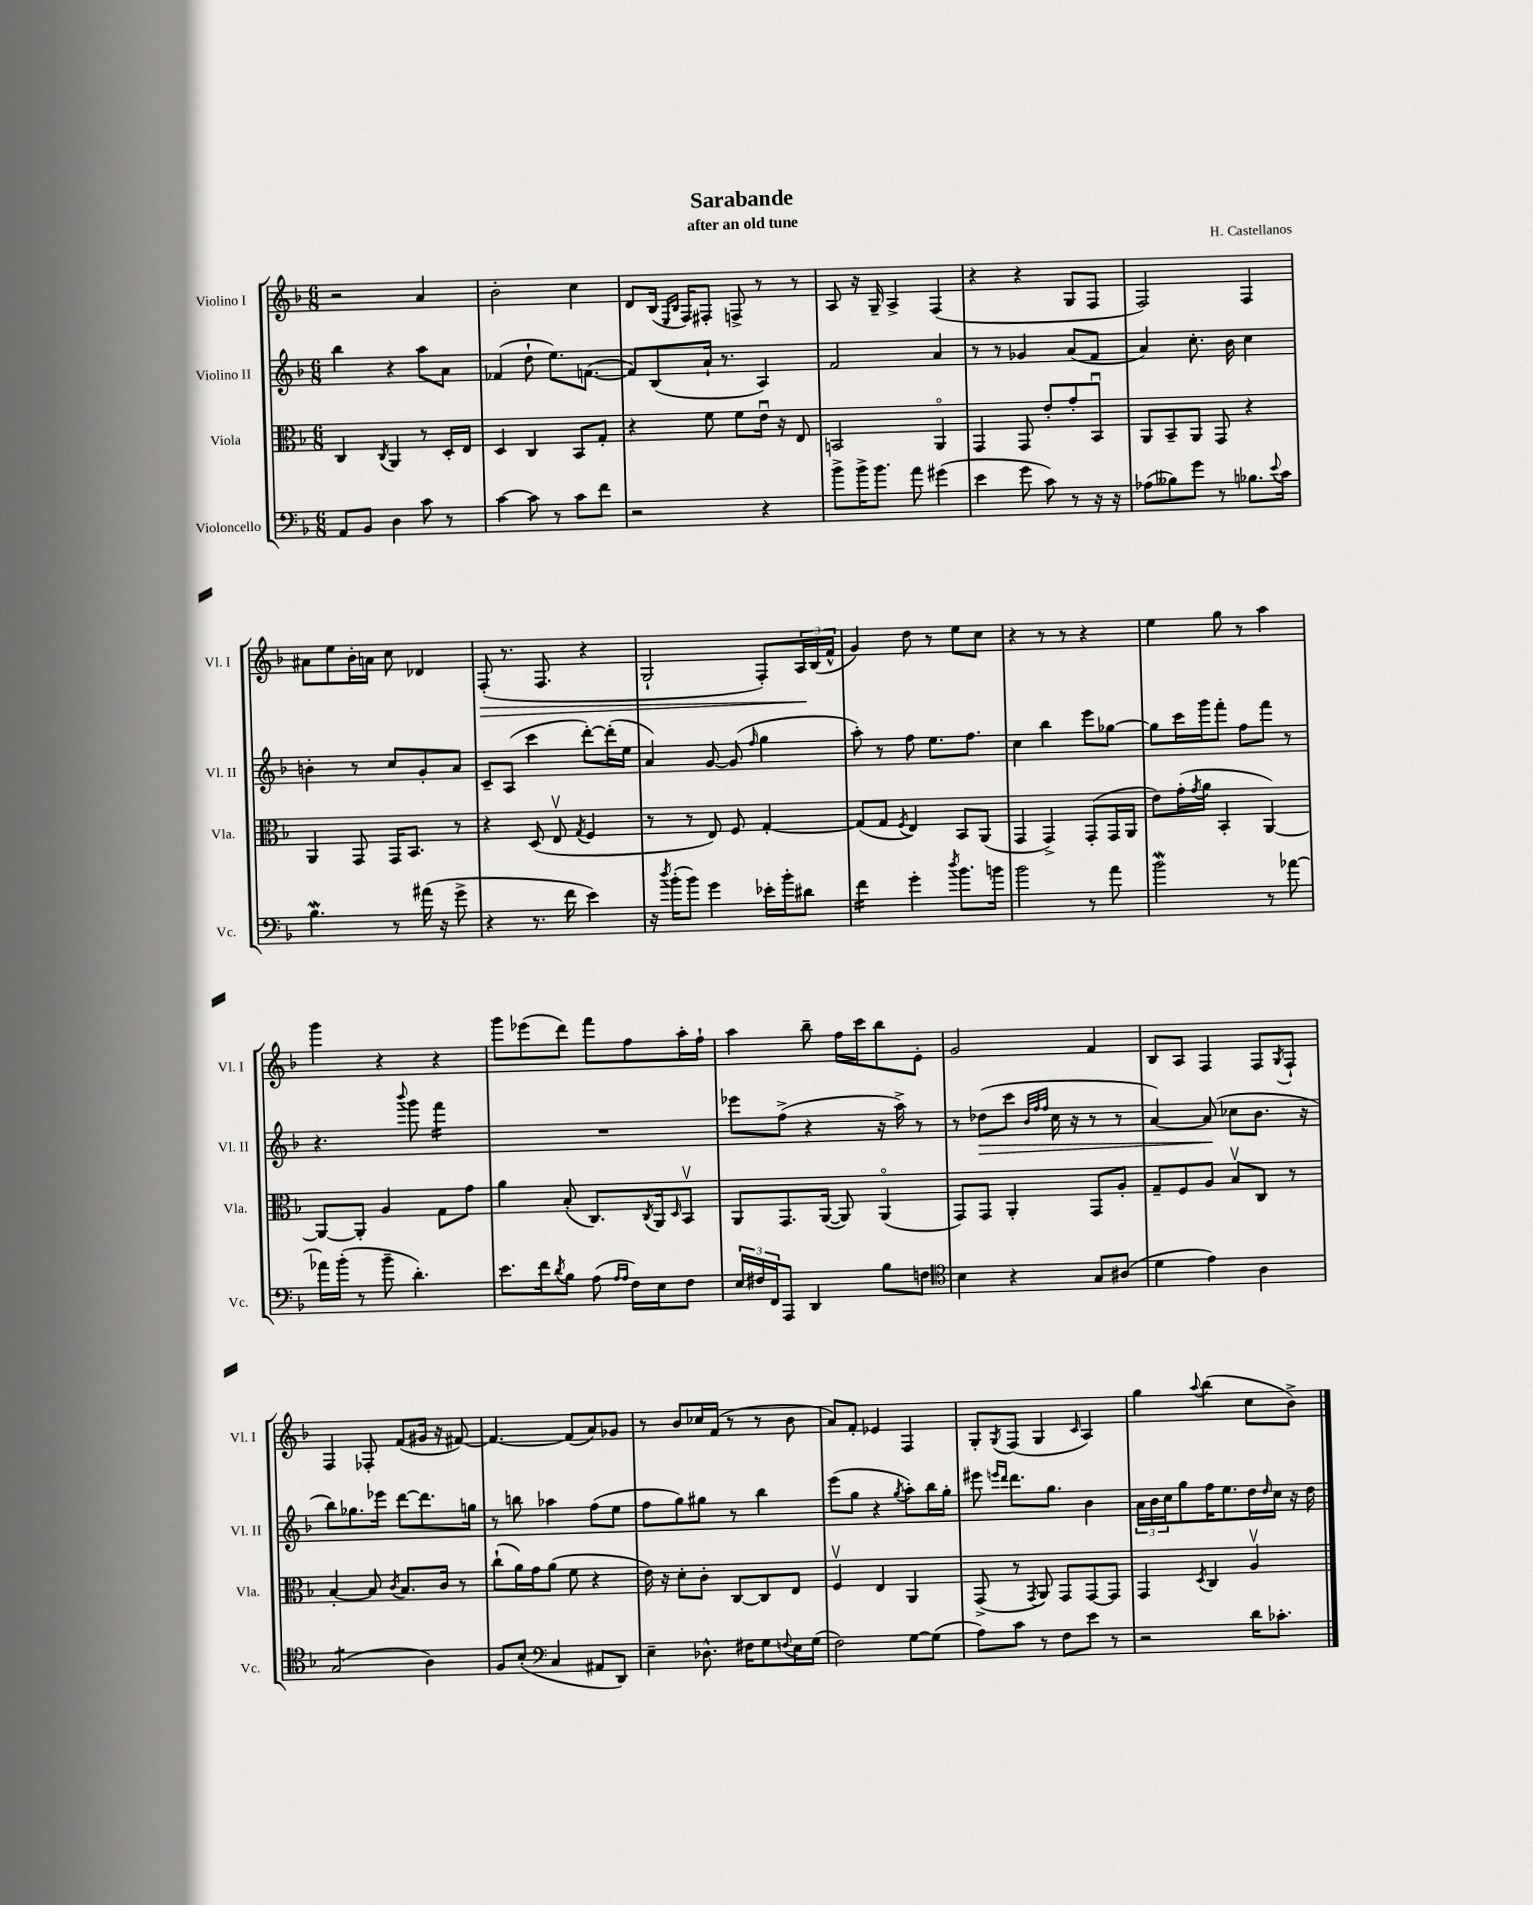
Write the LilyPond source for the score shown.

\header { title = "Sarabande" composer = "H. Castellanos" subtitle = "after an old tune" }
<<
\new StaffGroup <<
\new Staff = "s0" \with { instrumentName = "Violino I" shortInstrumentName = "Vl. I" } {
    \clef treble \key f \major \numericTimeSignature \time 6/8
    r2 a'4 |
    bes'2-. c''4 |
    d'8 bes16( \grace { e16 bes16 } f16) fis8-. f8-> r8 r8 |
    a8 r16 g16-- a4-> f4( |
    r4 r4 g8 f8 |
    f2) f4 |
    ais'8 e''8 bes'16-. a'16 c''8 des'4 |
    f8-.\>( r8. f8. r4 |
    g2-! f8-.) \tuplet 3/2 { a16\! bes16( f'16-^ } |
    g'4) d''8 r8 e''8 c''8 |
    r4 r8 r8 r4 |
    e''4 g''8 r8 a''4 |
    g'''4 r4 r4 |
    g'''8 ees'''8( d'''8) f'''8 f''8 a''16-. f''16-! |
    a''4 bes''8-- f''16 c'''16 bes''8 e'8-. |
    g'2 f'4 |
    bes8 a8 f4 f8 \acciaccatura { g8 } f8-! |
    f4 fes8-. f'8( gis'16 r16 fis'8~) |
    fis'4.~ fis'8( a'8) ges'8 |
    r8 bes'8 ces''16 f'16( r8 r8 bes'8 |
    a'8) f'8-. ees'4 f4 |
    g8-. \acciaccatura { g8 } f8( g4 \grace { c'16 } a4) |
    g''4 \appoggiatura { a''8 } bes''4( c''8 bes'8->) \bar "|." |
}
\new Staff = "s1" \with { instrumentName = "Violino II" shortInstrumentName = "Vl. II" } {
    \clef treble \key f \major \numericTimeSignature \time 6/8
    bes''4 r4 a''8 a'8 |
    fes'4( d''8-! e''8.) f'8.~( |
    f'8) bes8( a'16-! r8. a4) |
    f'2 a'4 |
    r8 r8 ges'4 a'8( f'8 |
    a'4) c''8.-. bes'16 c''4 |
    b'4-. r8 c''8 g'8-. a'8 |
    c'8-- a8( c'''4 d'''8~-.) d'''16-.( e''16 |
    a'4) g'8~ g'8( \grace { f''16 } g''4 |
    a''8-.) r8 f''8 e''8. f''8. |
    c''4 bes''4 e'''8 ges''8~ |
    ges''8 c'''16 g'''16 f'''8-. f''8 f'''8 r8 |
    r4. \appoggiatura { bes'''8 } g'''8 f'''4:16 |
    R2. |
    ees'''8 f''8->( r4 r16 a''16->) r8 |
    r8 des''8\>( c'''8 \grace { bes'32 f''32 f''32 } c''16 r16 r8 r8 |
    a'4~) a'8\!( ces''8 bes'8. r16 |
    bes''8) ges''8. ees'''16 d'''8~ d'''8. g''16 |
    r8 b''8 aes''4 f''8( e''8 |
    f''8 g''8) gis''8 r8 bes''4 |
    e'''8( g''8 r4 \acciaccatura { g''8 } a''8-.) bes''16 g''16-. |
    eis'''8 \grace { e'''16 d'''16 } d'''8. g''8. bes'4 |
    \tuplet 3/2 { a'16 bes'16 c''16 } g''8 f''16 e''8. d''16 \grace { d''16 } c''16 r16 d''16 \bar "|." |
}
\new Staff = "s2" \with { instrumentName = "Viola" shortInstrumentName = "Vla." } {
    \clef alto \key f \major \numericTimeSignature \time 6/8
    c4 \acciaccatura { c8 } a,4 r8 d16-. e16 |
    d4 c4 bes,8 g8-. |
    r4 f'8 f'8 e'16\downbow r16 e8 |
    b,2 a,4\flageolet |
    g,4 g,8 e'8-. g'8-. bes,8\downbow |
    a,8 bes,8-- a,8 g,8 r4 |
    a,4 g,8 g,16 bes,8. r8 |
    r4 d8( e8\upbow \acciaccatura { g8 } f4 |
    r8 r8 e8) f8 g4~-. |
    g8( g8 \acciaccatura { f8 } e4) bes,8 a,8( |
    g,4 g,4->) g,8-.( g,16 a,16 |
    e'8) g'16-.( \acciaccatura { g'8 } a'16 bes,4-. a,4~) |
    a,8~ a,8-. a4 g8 g'8 |
    a'4 bes8-.( c8.) \acciaccatura { c8 } a,16 \grace { d16 } bes,8\upbow |
    a,8 g,8. a,16~( a,8) a,4\flageolet( |
    g,8) g,8 a,4-. g,8 a8-. |
    g8-- f8 a8 bes8\upbow c8 r8 |
    bes4~-. bes8 \acciaccatura { c'8 } bes8. c'16 r8 |
    c''8-!( a'16) g'16 a'8( f'8 r4 |
    e'16) r16 d'8-. c'8-. c8~ c8 e8 |
    f4\upbow e4 a,4 |
    g,8->( r8 \acciaccatura { g,8 } a,8) g,8 g,8~ g,8 |
    g,4 \acciaccatura { d8 } c4 a4\upbow \bar "|." |
}
\new Staff = "s3" \with { instrumentName = "Violoncello" shortInstrumentName = "Vc." } {
    \clef bass \key f \major \numericTimeSignature \time 6/8
    a,8 bes,8 d4 c'8 r8 |
    c'4~ c'8 r8 c'8 f'8 |
    r2 r4 |
    bes'8-> bes'16-> bes'8. a'8 gis'4( |
    e'4 g'8 c'8) r8 r16 r16 |
    aes8( beses8) g'8 r8 bes8. \appoggiatura { e'8 } c'16 |
    bes4.\mordent r8 ais'16( r16 g'8-> |
    r4 r8. f'16 e'4) |
    r16 \acciaccatura { d''8 } bes'16-.( bes'8) g'4 ees'16-. bes'16-. dis'8 |
    f'4:16 g'4-. \acciaccatura { d''8 } bes'8. b'16 |
    bes'2 r8 a'8 |
    bes'2\mordent r8 aes'8~ |
    aes'16 bes'16-.( r8 bes'8-- d'4.-.) |
    e'8. f'16 \acciaccatura { d'8 } bes8 a8( \grace { a16 a16 } f16) e16 f8 |
    \tuplet 3/2 { e16 fis16 f,16 } a,,8 d,4 bes8 f8 |
    \clef tenor bes4 r4 g8 ais8( |
    d'4 e'4) a4 |
    g2:8( a4) |
    f8 bes8-.( \clef bass c4 ais,8 d,8) |
    e4-- des8.-^ fis16 g8 \appoggiatura { f8 } e16 g16( |
    f2) g8~ g8( |
    a8) c'8 r8 f8 e'8 r8 |
    r2 d'16 ces'8.-. \bar "|." |
}
>>
>>
\layout { \context { \Score \remove "Bar_number_engraver" } }
